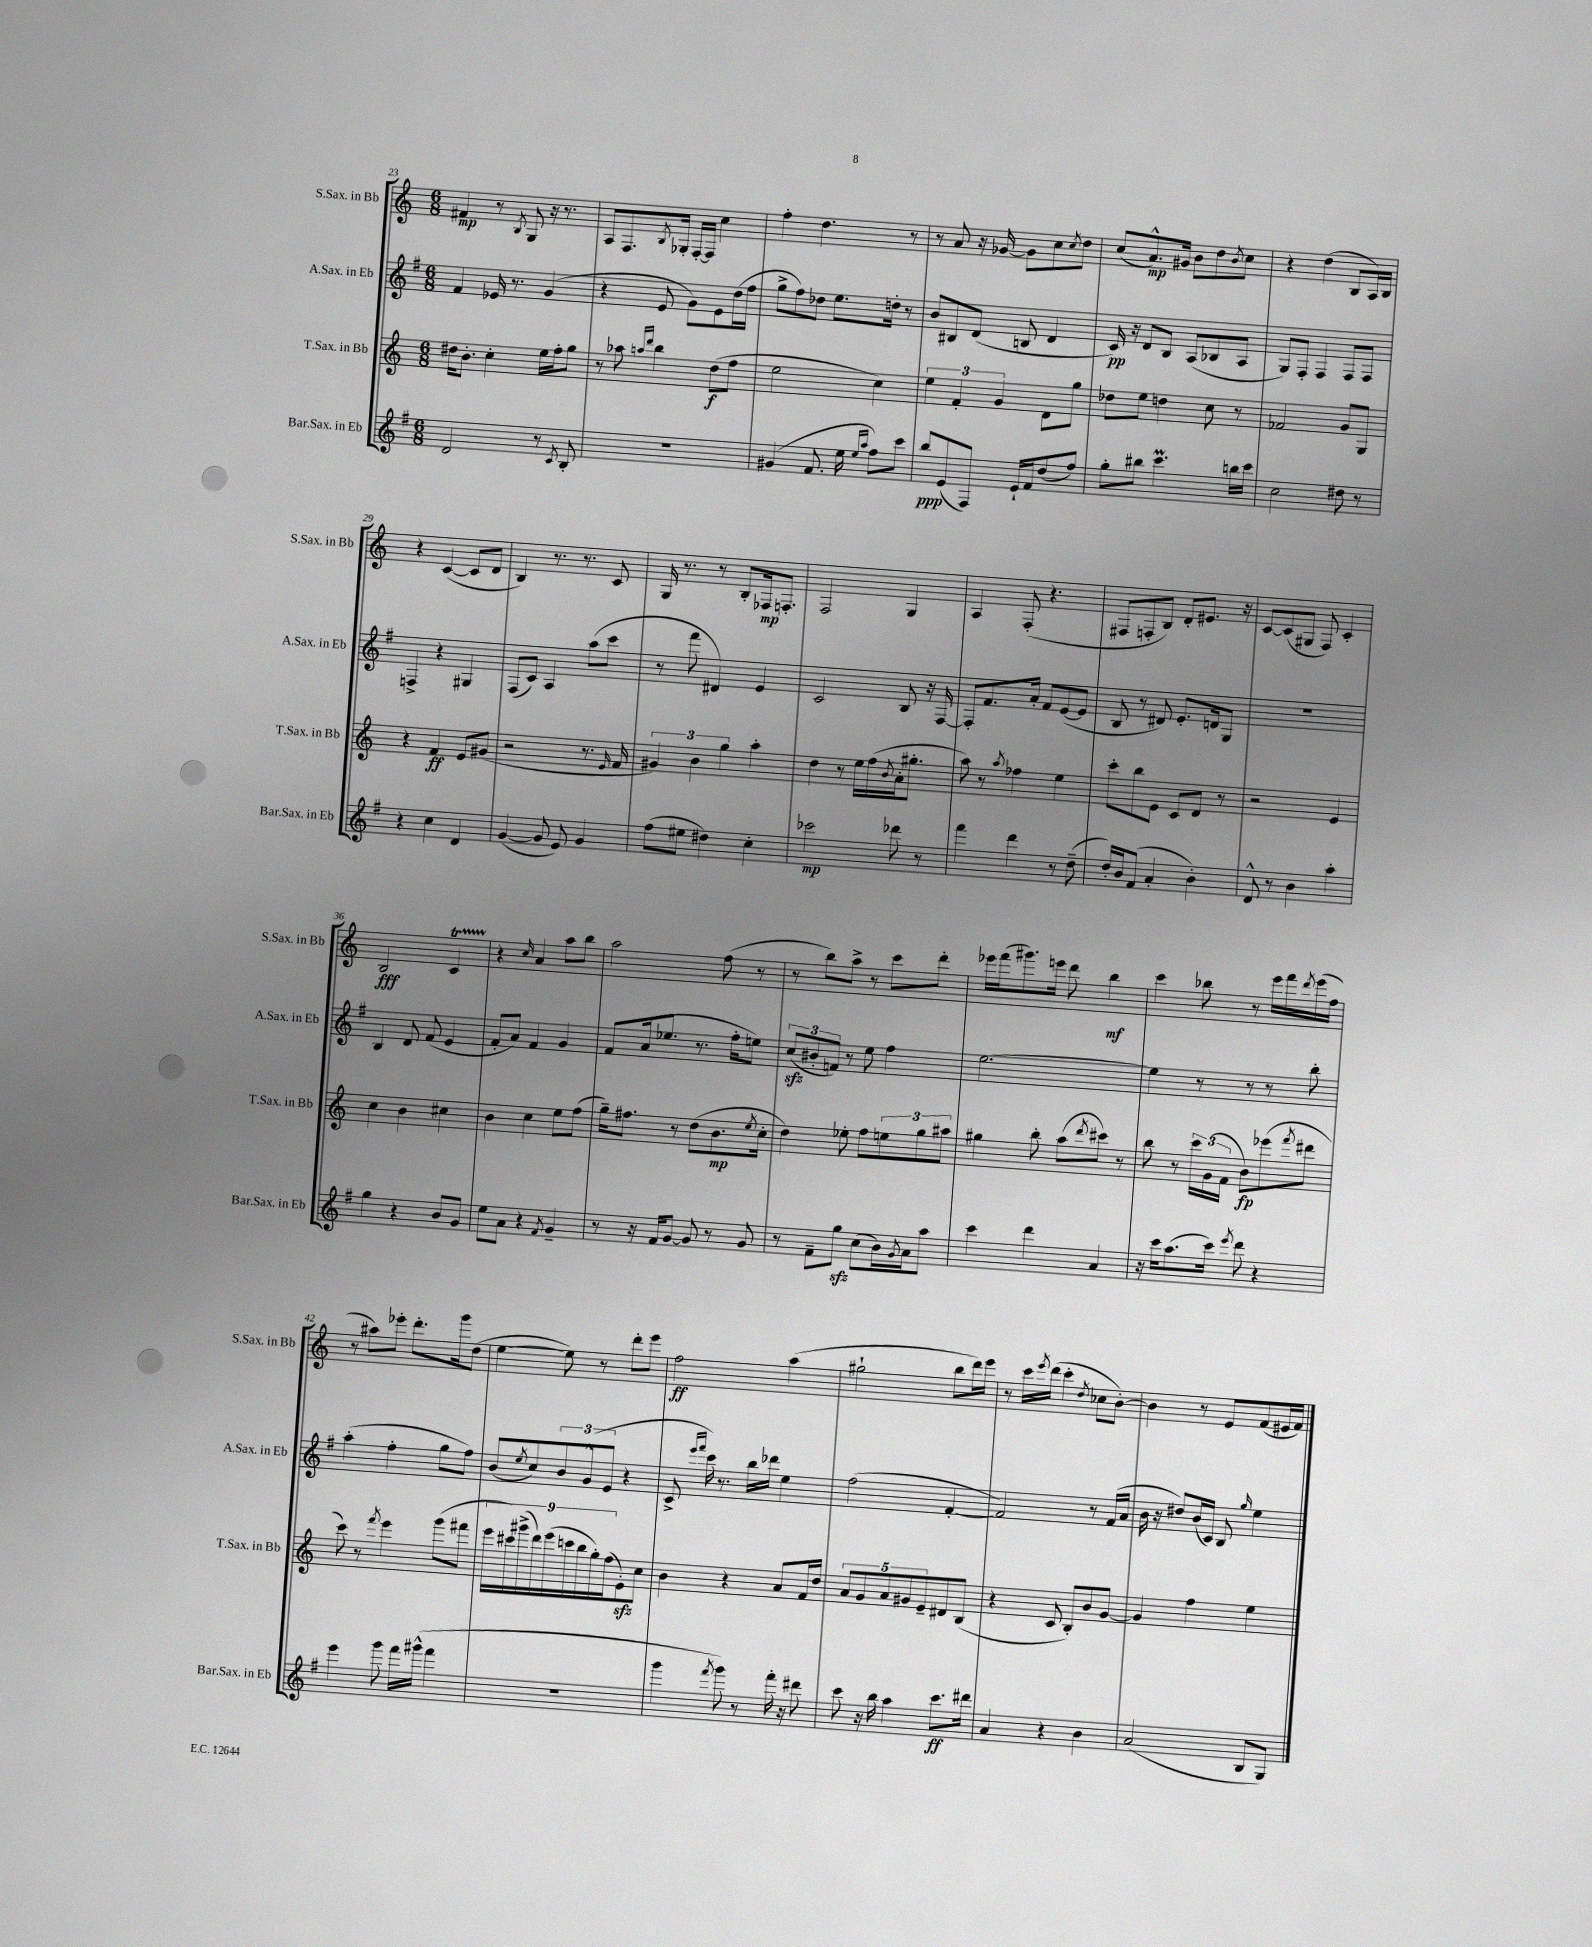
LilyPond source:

<<
\new StaffGroup <<
\new Staff = "s0" \with { instrumentName = "S.Sax. in Bb" shortInstrumentName = "S.Sax. in Bb" } {
    \clef treble \key c \major \numericTimeSignature \time 6/8
    fis'4\mp r8 \acciaccatura { b8 } g8 r16 r8. |
    a8 f8. \acciaccatura { b8 } ges16-. f16~-. f16 c''4 |
    f''4-. d''4. r8 |
    r8 a'8 r16 ges'16~ ges'8 c''8 \acciaccatura { c''8 } d''8 |
    c''8( a'8.-^\mp) gis'16 b'8 d''8 \acciaccatura { b'8 } c''8 |
    r4 d''4( b8 a16) b16 |
    r4 c'4~( c'8 d'8 |
    b4) r8. r8. c'8 |
    g16 r8. r8 b8-. fes16\mp f8.-. |
    f2 g4 |
    a4 f8-.( r4. |
    fis8 f8-. b8) d'8-. eis'8. r16 |
    c'8~ c'8( gis8 f8) c'4-. |
    b2\fff c'4\startTrillSpan |
    r4\stopTrillSpan \grace { c''16 } a'4 a''8 b''8 |
    a''2 f''8( r8 |
    r8 b''8) a''8-> r8 c'''8 d'''8-. |
    ees'''16 f'''16( gis'''8.) e'''16 d'''8 b''4\mf |
    c'''4 bes''8 r8 e'''16 f'''16 \acciaccatura { d'''8 } e'''16( f''16 |
    r8 ais''8) ees'''8-. d'''8.-. g'''16 d''8( |
    e''4~ e''8) r8 d'''8-. e'''8 |
    f''2\ff a''4( |
    gis''2-! b''8 d'''16) e'''16 |
    r8 c'''16 \acciaccatura { e'''8 } d'''16( c'''4-. \acciaccatura { d''8 } ces''8 b'8~-.) |
    b'4 r8 e'8 f'8( eis'16 f'16) \bar "|." |
}
\new Staff = "s1" \with { instrumentName = "A.Sax. in Eb" shortInstrumentName = "A.Sax. in Eb" } {
    \clef treble \key g \major \numericTimeSignature \time 6/8
    fis'4 ees'16 r8. g'4( |
    r4 e'8 g'8) e'8 d''16( fis''16 |
    g''8-> fis''8) des''8 e''8. d''16-. r8 |
    b'8 bis8 d'8( b8 d'4 |
    c'16\pp) r16 d'8 b8 a8( bes8 a8 |
    g8) fis8-. fis4 fis8 fis8 |
    f4-> r4 gis4 |
    fis8( c'8) a4 a''8( c'''8 |
    r8 fis'''8 dis'4) e'4 |
    c'2 b8 r16 fis16~ |
    fis8-. fis'8. a'16-. fis'8 e'8~( e'8 |
    b8 r8 dis'8) e'8.-. d'16 g8 |
    R2. |
    b4 d'8 fis'8( e'4 |
    fis'8-. a'8) fis'4 g'4 |
    fis'8 a'16( ees''8. r8. fis''16-. e''8) |
    \tuplet 3/2 { c''8\sfz( bis'8-. f'8) } r8 e''8 fis''4 |
    e''2.~ |
    e''4 r8 r8 r8 b''8-. |
    a''4-.( fis''4-. g''8 fis''8) |
    b'8( \acciaccatura { e''8 } c''8) \tuplet 3/2 { b'8 g'8-^( e'8 } r4 |
    c'8-> \grace { e'''16 fis'''16 } c'''16) r8. b''16 des'''16 e''4 |
    fis''2( fis'4~-. |
    fis'2) r8 fis'16( a'16 |
    b'16 r16 dis''8) b'16( c'16) b8 \grace { g''16 } e''4 \bar "|." |
}
\new Staff = "s2" \with { instrumentName = "T.Sax. in Bb" shortInstrumentName = "T.Sax. in Bb" } {
    \clef treble \key c \major \numericTimeSignature \time 6/8
    dis''16 b'8.-. c''4-. e''16 f''16-. g''8 |
    r8 aes''8 \grace { a''16 d'''16 } b''4 d''8\f( f''8 |
    e''2 c''4) |
    \tuplet 3/2 { e''4 f'4-. g'4 } d'8 g''8 |
    des''8 e''8 d''4 c''8 r8 |
    fes'2 g'8 g8 |
    r4 f'4\ff e'8 gis'8( |
    r2 r8. \grace { e'16 } f'16 |
    \tuplet 3/2 { gis'4) b'4 g''4 } a''4-. |
    d''4 r8 e''16 f''16( \acciaccatura { b'8 } a'16-. gis''8.-. |
    a''8) r8 \acciaccatura { a''8 } fes''4 e''4 |
    c'''8-. b''8 e'8 c'8 d'8 r8 |
    r2 e'4 |
    c''4 b'4 cis''4 |
    b'4 c''4 e''8 f''8( |
    g''16--) fis''8. r8 d''8( b'8.\mp \acciaccatura { e''8 } c''16-. |
    d''4) ees''8-. f''8 \tuplet 3/2 { e''8 g''8 ais''8 } |
    gis''4 b''8-. a''8( \acciaccatura { d'''8 } cis'''8) r8 |
    b''8 r8 \tuplet 3/2 { c'''16 g'16( f'16 } b'8\fp) ees'''8( \acciaccatura { f'''8 } dis'''8 |
    c'''8) r8 \acciaccatura { f'''8 } e'''4 g'''8( fis'''8 |
    \tuplet 9/8 { e'''16 cis'''16) gis'''16->( d'''16) e'''16( c'''16 b''16 g''16-.) f''16( } e'8-.\sfz) c''8 |
    b'4 r4 a'8 f'16 d''16 |
    \tuplet 5/4 { a'8 g'8 a'8 gis'8 e'8-- } dis'8 b8( |
    r4 c'8 b8-.) b'8 g'8~ |
    g'4 f''4 e''4 \bar "|." |
}
\new Staff = "s3" \with { instrumentName = "Bar.Sax. in Eb" shortInstrumentName = "Bar.Sax. in Eb" } {
    \clef treble \key g \major \numericTimeSignature \time 6/8
    d'2 r8 \acciaccatura { c'8 } b8-. |
    R2. |
    gis'4( fis'8. e''16 \grace { e''16 a''16 } fis''8) c'''8 |
    b''8\ppp e'8( fis8) e'16-! fis'16 d''8( fis''8) |
    g''8-. bis''8 c'''4.\prall b''16 c'''16 |
    c''2 dis''8 r8 |
    r4 c''4 d'4 |
    g'4~( g'8 e'8) g'4 |
    fis''8( eis''8 dis''4) c''4-. |
    ces'''2\mp des'''8 r8 |
    fis'''4 d'''4 r8 d''8--( |
    d''16-.) b'16 fis'8( a'4-. b'4-.) |
    d'8-^ r8 b'4 a''4-. |
    g''4 r4 b'8 g'8 |
    e''8 a'8 r4 \acciaccatura { fis'8 } g'4-- |
    r8 r16 fis'16 g'8~ g'8 r8 g'8 |
    r8 fis'8-- g''8\sfz c''8( b'16) \acciaccatura { g'8 } a'16 a''8 |
    c'''4 d'''4 a'4 |
    r16 c'''16 a''8.( c'''16) \acciaccatura { e'''8 } d'''8 r4 |
    e'''4 g'''8 fis'''16 gis'''16-^( fis'''4 |
    R2. |
    g'''4 \acciaccatura { fis'''8 } g'''8) r8 fis'''16-. r16 dis'''8 |
    c'''8 r16 b''16 a''4 c'''8.\ff dis'''16 |
    a'4 r4 b'4 |
    a'2( b8 g8) \bar "|." |
}
>>
>>
\layout { \context { \Score currentBarNumber = #23 } }
